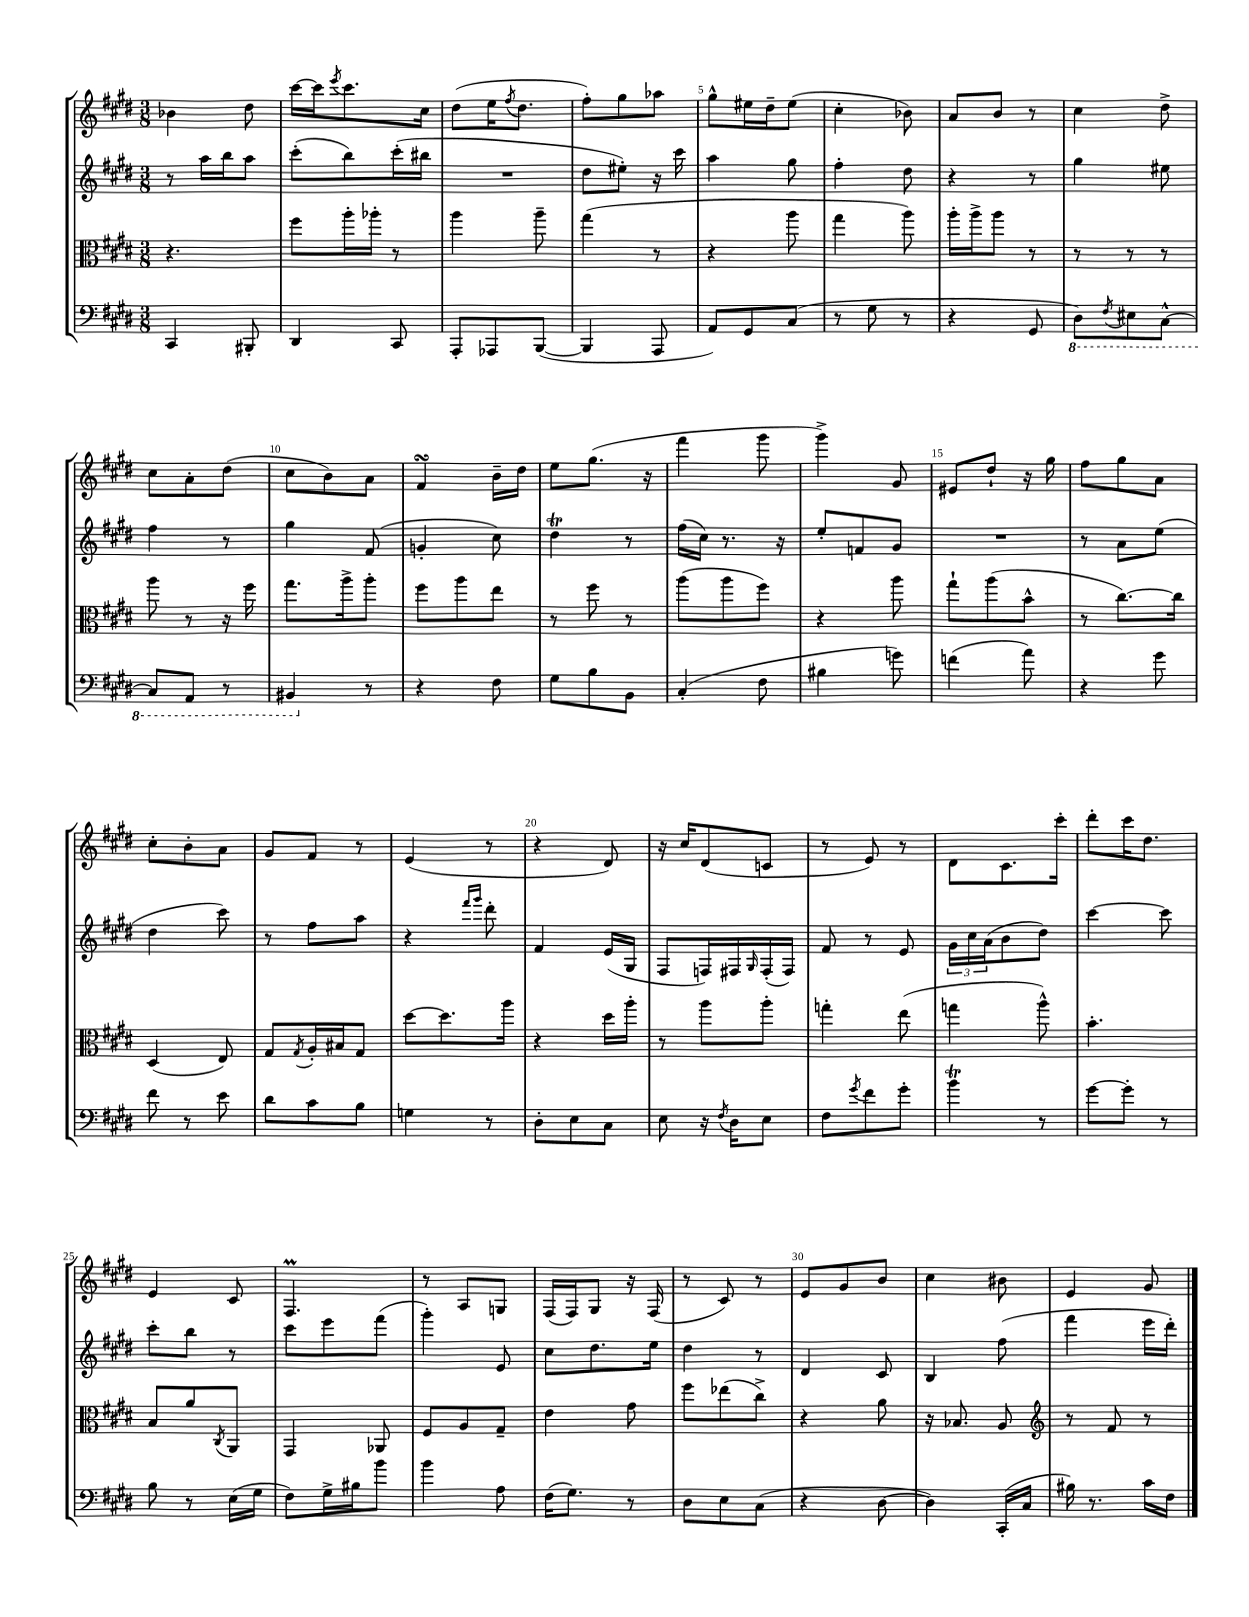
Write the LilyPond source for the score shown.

<<
\new StaffGroup <<
\new Staff = "s0" {
    \clef treble \key e \major \numericTimeSignature \time 3/8
    bes'4 dis''8 |
    cis'''16~ cis'''16 \acciaccatura { e'''8 } cis'''8. cis''16 |
    dis''8( e''16 \acciaccatura { fis''8 } dis''8. |
    fis''8-.) gis''8 aes''8 |
    gis''8-^ eis''16 dis''16-- eis''8( |
    cis''4-. bes'8) |
    a'8 b'8 r8 |
    cis''4 dis''8-> |
    cis''8 a'8-. dis''8( |
    cis''8 b'8) a'8 |
    fis'4\turn b'16-- dis''16 |
    e''8 gis''8.( r16 |
    fis'''4 gis'''8 |
    gis'''4->) gis'8 |
    eis'8 dis''8-! r16 gis''16 |
    fis''8 gis''8 a'8 |
    cis''8-. b'8-. a'8 |
    gis'8 fis'8 r8 |
    e'4( r8 |
    r4 dis'8) |
    r16 cis''16 dis'8( c'8 |
    r8 e'8) r8 |
    dis'8 cis'8. cis'''16-. |
    dis'''8-. cis'''16 dis''8. |
    e'4 cis'8 |
    fis4.\prall |
    r8 a8 g8 |
    fis16( fis16) gis8 r16 fis16( |
    r8 cis'8) r8 |
    e'8 gis'8 b'8 |
    cis''4 bis'8 |
    e'4 gis'8 \bar "|." |
}
\new Staff = "s1" {
    \clef treble \key e \major \numericTimeSignature \time 3/8
    r8 a''16 b''16 a''8 |
    cis'''8-.( b''8) cis'''16-.( bis''16 |
    R4. |
    dis''8 eis''8-.) r16 cis'''16 |
    a''4 gis''8 |
    fis''4-. dis''8 |
    r4 r8 |
    gis''4 eis''8 |
    fis''4 r8 |
    gis''4 fis'8( |
    g'4-. cis''8) |
    dis''4\trill r8 |
    fis''16( cis''16) r8. r16 |
    e''8-. f'8 gis'8 |
    R4. |
    r8 a'8 e''8( |
    dis''4 cis'''8) |
    r8 fis''8 a''8 |
    r4 \grace { fis'''16 gis'''16 } dis'''8-. |
    fis'4 e'16( gis16 |
    fis8 f16) fis16 \grace { gis16 } fis16-.( fis16) |
    fis'8 r8 e'8 |
    \tuplet 3/2 { gis'16 cis''16 a'16( } b'8 dis''8) |
    cis'''4~ cis'''8 |
    cis'''8-. b''8 r8 |
    cis'''8 e'''8 fis'''8( |
    gis'''4-.) e'8 |
    cis''8 dis''8. e''16 |
    dis''4 r8 |
    dis'4 cis'8 |
    b4 fis''8( |
    fis'''4 e'''16 dis'''16-.) \bar "|." |
}
\new Staff = "s2" {
    \clef alto \key e \major \numericTimeSignature \time 3/8
    r4. |
    fis''8 a''16-. aes''16-. r8 |
    a''4 a''8-- |
    gis''4( r8 |
    r4 a''8 |
    gis''4 a''8) |
    a''16-. a''16-> a''8 r8 |
    r8 r8 r8 |
    a''8 r8 r16 fis''16 |
    gis''8. a''16-> a''8-. |
    fis''8 a''8 e''8 |
    r8 fis''8 r8 |
    a''8( a''8 fis''8) |
    r4 a''8 |
    gis''8-! a''8( b'8-^ |
    r8 cis''8.~) cis''16 |
    dis4( e8) |
    gis8 \acciaccatura { gis8 } a16-. bis16 gis8 |
    dis''8~ dis''8. a''16 |
    r4 dis''16 a''16-. |
    r8 a''8 a''8-. |
    g''4-. e''8( |
    g''4 a''8-^) |
    b'4.-. |
    b8 a'8 \acciaccatura { cis8 } a,8 |
    gis,4 aes,8 |
    fis8 a8 gis8-- |
    e'4 gis'8 |
    fis''8 ees''8( cis''8->) |
    r4 a'8 |
    r16 bes8. a8 |
    \clef treble r8 fis'8 r8 \bar "|." |
}
\new Staff = "s3" {
    \clef bass \key e \major \numericTimeSignature \time 3/8
    cis,4 bis,,8-. |
    dis,4 cis,8 |
    a,,8-. aes,,8 b,,8~( |
    b,,4 a,,8 |
    a,8) gis,8 cis8( |
    r8 gis8 r8 |
    r4 gis,8 |
    \ottava #-1 dis,8) \acciaccatura { fis,8 } eis,8 cis,8~-^ |
    cis,8 a,,8 r8 |
    bis,,4 \ottava #0 r8 |
    r4 fis8 |
    gis8 b8 b,8 |
    cis4-.( fis8 |
    bis4 g'8) |
    f'4( a'8) |
    r4 gis'8 |
    fis'8 r8 e'8 |
    dis'8 cis'8 b8 |
    g4 r8 |
    dis8-. e8 cis8 |
    e8 r16 \acciaccatura { fis8 } dis16 e8 |
    fis8 \acciaccatura { gis'8 } fis'8 gis'8-. |
    b'4\trill r8 |
    gis'8~ gis'8-. r8 |
    b8 r8 e16( gis16 |
    fis8) gis16-> bis16 b'8 |
    b'4 a8 |
    fis16( gis8.) r8 |
    dis8 e8 cis8( |
    r4 dis8~ |
    dis4) cis,16-.( cis16 |
    bis16) r8. cis'16 fis16 \bar "|." |
}
>>
>>
\layout { \context { \Score \override BarNumber.break-visibility = ##(#f #t #t) barNumberVisibility = #(every-nth-bar-number-visible 5) } }
